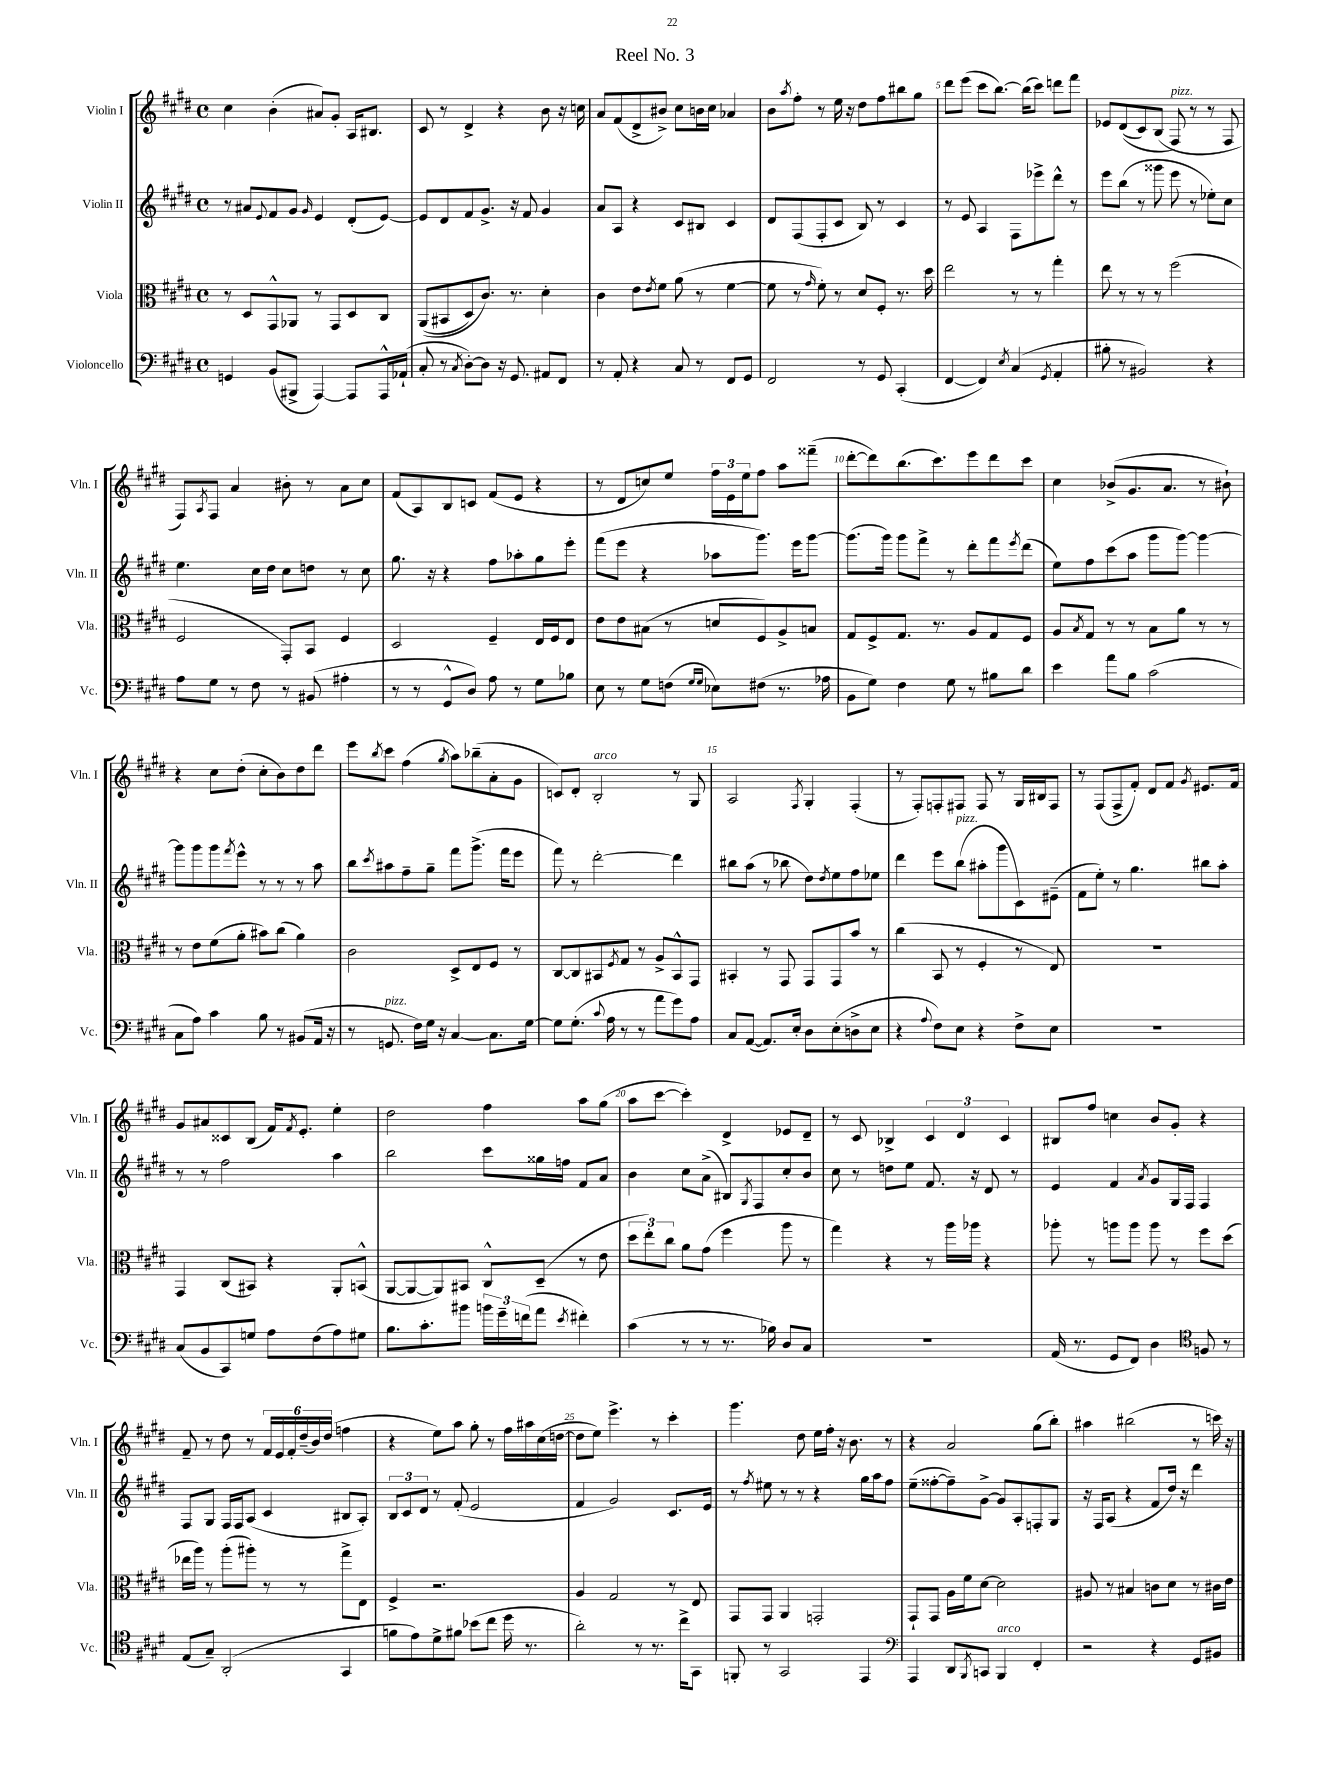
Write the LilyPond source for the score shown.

\header { title = "Reel No. 3" }
<<
\new StaffGroup <<
\new Staff = "s0" \with { instrumentName = "Violin I" shortInstrumentName = "Vln. I" } {
    \clef treble \key e \major \defaultTimeSignature \time 4/4
    cis''4 b'4-.( ais'8) gis'8-. a16 bis8. |
    cis'8 r8 dis'4-> r4 b'8 r16 c''16 |
    a'8 fis'8( dis'8-> bis'8->) cis''8 b'16 cis''16 aes'4 |
    b'8 \acciaccatura { a''8 } fis''8-. r8 e''16 r16 dis''8 fis''8 bis''8 gis''8 |
    dis'''8 e'''8( cis'''8 b''8.~) b''16( cis'''8) d'''8 fis'''8 |
    ees'8 dis'8(\( cis'8) b8( fis8^\markup { \italic "pizz." }\) r8 r8 fis8 |
    fis8) \acciaccatura { a8 } fis8 a'4 bis'8-. r8 a'8 cis''8 |
    fis'8( a8) b8 c'8 fis'8( e'8 r4 |
    r8 dis'8 c''8) e''8 \tuplet 3/2 { fis''16 e'16 e''16 } fis''8 a''8 fisis'''8--( |
    dis'''8~-. dis'''8) b''8.( cis'''8.) e'''8 dis'''8 cis'''8 |
    cis''4 bes'8->( gis'8. a'8. r8 bis'8-!) |
    r4 cis''8 dis''8-.( cis''8-. b'8) dis''8 dis'''8 |
    e'''8 \acciaccatura { b''8 } cis'''8 fis''4( \acciaccatura { gis''8 } a''8) bes''8--( a'8-. gis'8 |
    c'8) dis'8-. b2-.^\markup { \italic "arco" } r8 gis8 |
    a2 \acciaccatura { fis8 } gis4-. fis4-.( |
    r8 fis8-.) f8-. fis8 fis8 r8 gis16 bis16 fis8 |
    r8 fis8( fis8-> fis'8-.) dis'8 fis'8 \acciaccatura { gis'8 } eis'8. fis'16 |
    gis'8 ais'8 cisis'8 b8( fis'16) \acciaccatura { fis'8 } e'8.-. e''4-. |
    dis''2 fis''4 a''8 gis''8( |
    a''8 cis'''8~ cis'''4-.) dis'4-> ees'8 dis'8-- |
    r8 cis'8 bes4-> \tuplet 3/2 { cis'4 dis'4 cis'4 } |
    bis8 fis''8 c''4 b'8 gis'8-. r4 |
    fis'8-- r8 dis''8 r8 \tuplet 6/4 { fis'16 e'16 fis'16-. dis''16--( b'16) dis''16( } f''4 |
    r4 e''8) a''8 gis''8-. r8 fis''16 ais''16 cis''16( d''16~ |
    d''8 e''8) e'''4.-> r8 cis'''4-. |
    gis'''4. dis''8 e''16 fis''16-. r16 b'8. r8 |
    r4 a'2 gis''8( b''8-.) |
    ais''4 bis''2( r8 c'''16) r16 \bar "|." |
}
\new Staff = "s1" \with { instrumentName = "Violin II" shortInstrumentName = "Vln. II" } {
    \clef treble \key e \major \defaultTimeSignature \time 4/4
    r8 ais'8 \appoggiatura { e'8 } fis'8 gis'8 \grace { gis'16 } e'4 dis'8-.( e'8~) |
    e'8 dis'8 fis'8 gis'8.-> r16 fis'8 gis'4 |
    a'8 a8 r4 cis'8 bis8 cis'4 |
    dis'8 fis8( fis8-. cis'8 b8) r8 cis'4 |
    r8 e'8 a4 fis8 ees'''8-> dis'''8-^ r8 |
    e'''8 b''8( r8 gisis'''8 e'''8 r8 ees''8-.) cis''8 |
    e''4. cis''16 dis''16 cis''8 d''8 r8 cis''8 |
    gis''8. r16 r4 fis''8 aes''8-. gis''8 e'''8-. |
    fis'''8( e'''8 r4 aes''8 gis'''8.) e'''16 gis'''8~ |
    gis'''8.( gis'''16) gis'''8 fis'''8-> r8 dis'''8-. fis'''8 \acciaccatura { e'''8 } dis'''8( |
    e''8) fis''8 cis'''8( a''8 gis'''8 gis'''8~) gis'''4~ |
    gis'''8 gis'''8 gis'''8 \acciaccatura { fis'''8 } e'''8-^ r8 r8 r8 a''8 |
    b''8 \acciaccatura { cis'''8 } ais''8 fis''8-- gis''8-- fis'''8 gis'''8.->( fis'''16 e'''8 |
    fis'''8) r8 dis'''2~-. dis'''4 |
    bis''8 a''8( r8 bes''8 dis''8) \acciaccatura { dis''8 } e''8 fis''8 ees''8 |
    dis'''4 e'''8 b''8^\markup { \italic "pizz." }( ais''8-. gis'''8 cis'8) eis'8--( |
    fis'8 e''8-.) r8 gis''4. bis''8 a''8-. |
    r8 r8 fis''2 a''4 |
    b''2 cis'''8 gisis''16 f''16 fis'8 a'8 |
    b'4 cis''8 a'8->( bis8) \acciaccatura { gis8 } fis8 cis''8-. b'8 |
    cis''8 r8 d''8 e''8 fis'8. r16 dis'8 r8 |
    e'4 fis'4 \acciaccatura { a'8 } gis'8 gis16 fis16 fis4 |
    fis8 gis8 fis16 fis16 a8( cis'4 bis8 a8-.) |
    \tuplet 3/2 { b8 cis'8 dis'8 } r8 fis'8-.( e'2 |
    fis'4 gis'2) cis'8. e'16 |
    r8 \acciaccatura { fis''8 } eis''8 r8 r8 r4 gis''16 a''16 fis''8 |
    e''8--( fisis''8~-. fisis''8--) gis'8~-> gis'8 a8-. f8-. gis8 |
    r16 fis16 a8( r4 fis'8 dis''16) r16 dis'''4 \bar "|." |
}
\new Staff = "s2" \with { instrumentName = "Viola" shortInstrumentName = "Vla." } {
    \clef alto \key e \major \defaultTimeSignature \time 4/4
    r8 dis8 gis,8-^ aes,8 r8 gis,8 dis8 cis8 |
    a,8(\( bis,8 dis8) cis'8.\) r8. dis'4-. |
    cis'4 e'8 \acciaccatura { e'8 } fis'8 a'8( r8 fis'4~ |
    fis'8 r8 \grace { gis'16 } fis'8-.) r8 dis'8 fis8-. r8. dis''16 |
    e''2 r8 r8 gis''4-. |
    e''8 r8 r8 r8 fis''2( |
    fis2 gis,8-.) b,8 fis4 |
    dis2 fis4-- e16 fis16 e8 |
    e'8 e'8 bis8( r8 d'8 fis8) a8-> b8 |
    gis8 fis8-> gis8. r8. a8 gis8 fis8 |
    a8 \acciaccatura { b8 } gis8 r8 r8 b8 a'8 r8 r8 |
    r8 e'8 fis'8( a'8-. bis'8) cis''8( a'4) |
    cis'2 dis8-> e8 fis8 r8 |
    cis8~ cis8 bis,8 \acciaccatura { fis8 } gis8 r8 a8-> bis,8-^ gis,8 |
    bis,4-. r8 gis,8 gis,8 gis,8 b'8 r8 |
    cis''4( b,8 r8 fis4-. r8 e8) |
    R1 |
    gis,4 cis8( bis,8) r4 a,8-. b,8-^( |
    a,8~ a,8~ a,8) bis,8 cis8-^ dis8--( r8 e'8 |
    \tuplet 3/2 { dis''8 e''8-.) cis''8 } a'8 gis'8( fis''4 a''8 r8 |
    gis''4) r4 r8 a''16 aes''16 r4 |
    aes''8-. r8 a''8 a''8 a''8 r8 fis''8 dis''8( |
    ees''16 a''16) r8 a''8-.( ais''8-.) r8 r8 gis''8-> e8 |
    fis4-> r2. |
    a4 gis2 r8 e8 |
    gis,8 gis,8 a,4 g,2-. |
    gis,8-! gis,8 a16 fis'16 dis'8~ dis'2 |
    ais8 r8 bis4 c'8 dis'8 r8 cis'16 e'16 \bar "|." |
}
\new Staff = "s3" \with { instrumentName = "Violoncello" shortInstrumentName = "Vc." } {
    \clef bass \key e \major \defaultTimeSignature \time 4/4
    g,4 b,8( bis,,8-> a,,4~) a,,8 a,,16-^ aes,16-!( |
    cis8-. r8 \acciaccatura { cis8 } dis8~-.) dis8 r16 gis,8. ais,8 fis,8 |
    r8 a,8-. r4 cis8 r8 fis,8 gis,8 |
    fis,2 r8 gis,8 cis,4-.( |
    fis,4~ fis,4) \acciaccatura { e8 } cis4( \acciaccatura { gis,8 } a,4-. |
    bis8-. r8 bis,2) r4 |
    a8 gis8 r8 fis8 r8 bis,8( ais4-. |
    r8 r8 gis,8-^ dis8) a8 r8 gis8 bes8 |
    e8 r8 gis8 f8( \grace { gis16 gis16 } ees8) fis8( r8. aes16 |
    b,8 gis8) fis4 gis8 r8 bis8 dis'8 |
    e'4 a'8 b8 cis'2( |
    cis8 a8) cis'4 b8 r8 bis,8( a,16 r16 |
    r8 g,8.^\markup { \italic "pizz." } fis16) gis16 r16 cis4~ cis8. gis16~ |
    gis8 gis8.-.( \appoggiatura { cis'8 } a16 r8 r8 a'8 gis'8) a8 |
    cis8 a,8~( a,8.) e16-. dis8 e8-.( d8-> e8 |
    r4 \appoggiatura { a8 } fis8) e8 r4 fis8-> e8 |
    R1 |
    cis8( b,8 cis,8) g8 a8 fis8( a8) gis8 |
    b8. cis'8.-. bis'8 \tuplet 3/2 { b'16 gis'16-- f'16( } a'8 \acciaccatura { e'8 } fis'4-.) |
    cis'4( r8 r8 r8. bes16) dis8 cis8 |
    R1 |
    a,16( r8. gis,8 fis,8) dis4 \clef tenor f8 r8 |
    e8( gis8--) a,2-.( gis,4 |
    f'8 e'8) dis'8-> fis'8 bes'8( cis''8 dis''16 r8. |
    a'2-.) r8 r8. cis''16-> gis,8 |
    f,8-. r8 gis,2 e,4 |
    \clef bass a,,4 dis,8 \acciaccatura { b,,8 } c,8 b,,4^\markup { \italic "arco" } fis,4-. |
    r2 r4 gis,8 bis,8 \bar "|." |
}
>>
>>
\layout { \context { \Score \override BarNumber.break-visibility = ##(#f #t #t) barNumberVisibility = #(every-nth-bar-number-visible 5) } }
